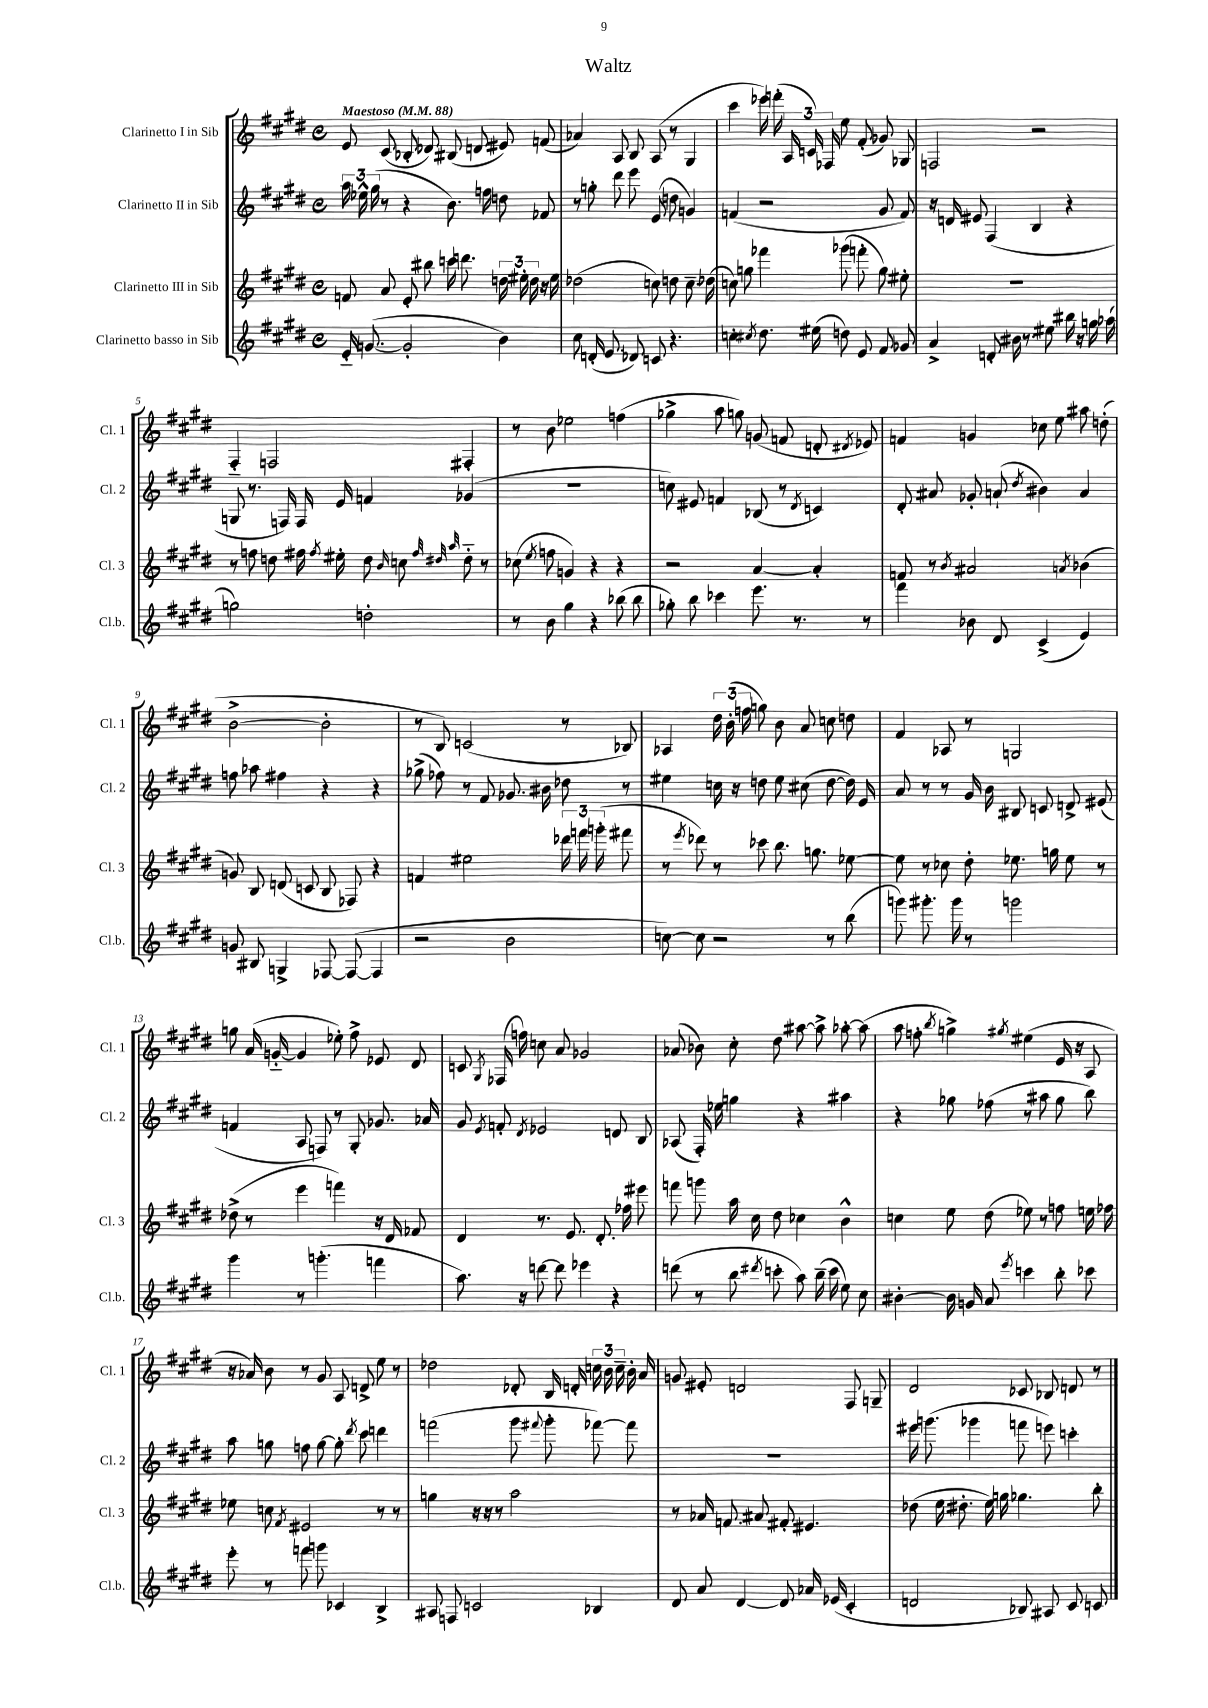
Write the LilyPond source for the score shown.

\header { title = "Waltz" }
<<
\new StaffGroup <<
\new Staff = "s0" \with { instrumentName = "Clarinetto I in Sib" shortInstrumentName = "Cl. 1" } {
    \clef treble \key e \major \defaultTimeSignature \time 4/4 \tempo "Maestoso" 4 = 88
    \autoBeamOff e'8 cis'8( bes8-. des'8) bis8( d'8 eis'8) f'8( |
    aes'4) a8 b8 a8( r8 gis4 |
    cis'''4 ees'''16) f'''16-.( \tuplet 3/2 { a16 c'16) fes16 } e''8 fis'8-.( ges'8) ges8 |
    f2 r2 |
    fis4-_ f2 fis4-. |
    r8 b'8 ees''2 f''4( |
    ges''4-> a''8 g''8) g'8( f'8 d'8-. \acciaccatura { dis'8 } ees'8) |
    f'4 g'4 ces''8 e''8 ais''8 d''8-.( |
    b'2~-> b'2-. |
    r8 b8) c'2( r8 bes8) |
    aes4 \tuplet 3/2 { dis''16 b'16-.( f''16 } g''8) b'8 a'8 c''8 d''8 |
    fis'4 aes8 r8 g2 |
    g''8 a'16( g'16~-_ g'4 ees''8-.) fis''8-> ees'8 dis'8 |
    c'8 \acciaccatura { gis8 } fes16( f''16) c''8 a'8 ges'2 |
    aes'8( bes'8) cis''8-. dis''8 ais''8~ ais''8-> aes''8~-. aes''8( |
    a''8 f''8-. \acciaccatura { b''8 } g''4->) \acciaccatura { gis''8 } eis''4( e'16 r16 a8 |
    r16 aes'16) b'8 r8 gis'8 a8 d'8-> e''8 r8 |
    des''2 des'8-. b16 d'16-. \tuplet 3/2 { c''16 b'16 c''16-- } b'16-. a'16 |
    g'8 eis'8-. d'2 fis8 g8-- |
    dis'2 ces'8 bes8 d'8 r8 \bar "|." |
}
\new Staff = "s1" \with { instrumentName = "Clarinetto II in Sib" shortInstrumentName = "Cl. 2" } {
    \clef treble \key e \major \defaultTimeSignature \time 4/4
    \autoBeamOff \tuplet 3/2 { a''16 ees''16-^ gis''16( } r8 r4 b'8.) f''16 d''8 fes'8 |
    r8 g''8-. dis'''8 e'''8 e'8( d''8 g'4) |
    f'4( r2 gis'8 f'8) |
    r16 d'16 eis'8 fis4( b4 r4 |
    g8 r8. f16) f16 e'16 f'4 ges'4( |
    R1 |
    c''8) eis'8 f'4 bes8( r8 \acciaccatura { dis'8 } c'4) |
    dis'8-. ais'8 ges'8-. a'8-!( \acciaccatura { dis''8 } bis'4) a'4 |
    f''8 aes''8 fis''4 r4 r4 |
    ges''8->( fes''8) r8 fis'8 ges'8. bis'16 des''8 r8 |
    eis''4 c''16 r16 d''8 eis''8 cis''8( d''8~ d''16) e'16 |
    a'8 r8 r8 gis'16 b'16 bis8 c'8 d'8-> eis'8( |
    f'4 a8 f8) r8 gis8-. ges'8. aes'16 |
    gis'8 \acciaccatura { e'8 } f'8-. \acciaccatura { dis'8 } ees'2 d'8 b8 |
    aes8( fis16-.) ees''16 g''4 r4 ais''4 |
    r4 ges''8 fes''8( r8 ais''8 ges''8 b''8) |
    a''8 g''8 f''8 g''8~ g''8-. \acciaccatura { dis'''8 } cis'''8 d'''4 |
    f'''2( gis'''8 \appoggiatura { fis'''8 } gis'''8-. fes'''8~) fes'''8 |
    R1 |
    eis'''16 g'''8.( ges'''4 f'''8 e'''8) c'''4-. \bar "|." |
}
\new Staff = "s2" \with { instrumentName = "Clarinetto III in Sib" shortInstrumentName = "Cl. 3" } {
    \clef treble \key e \major \defaultTimeSignature \time 4/4
    \autoBeamOff f'8 a'8 e'8-. bis''8 c'''16 d'''8. \tuplet 3/2 { d''16 eis''16-. d''16 } r16 eis''16 |
    des''2( c''8) d''8 c''8.-- des''16( |
    c''8) g''8 fes'''4 ges'''8( f'''8-. g''8) eis''8-. |
    R1 |
    r8 f''8 d''8 fis''16 \acciaccatura { fis''8 } eis''16-. d''8 \grace { b'16 } c''8 \grace { fis''32 dis''32 a''32 } dis''8-_ r8 |
    ces''8( \acciaccatura { e''8 } f''8 g'4) r4 r4 |
    r2 a'4~ a'4-. |
    f'8 r8 \acciaccatura { b'8 } ais'2 \acciaccatura { a'8 } bes'4( |
    g'8) b8 d'8( c'8 b8 fes8) r4 |
    f'4 eis''2 \tuplet 3/2 { des'''16 f'''16 g'''16-.( } fis'''8 |
    r8 \acciaccatura { e'''8 } des'''8) r8 ces'''8 b''8. g''8. ees''8~ |
    ees''8 r8 ces''8 dis''8-. ees''8. g''16 ees''8 r8 |
    des''8->( r8 e'''4 f'''4) r16 dis'16 fes'8 |
    dis'4 r8. e'8. dis'8.-. fes''16 eis'''8 |
    f'''8 g'''8 a''16 cis''16 dis''8 ces''4 b'4-^ |
    c''4 e''8 dis''8( ees''8) r8 f''8 e''16 fes''16 |
    ees''8 c''8 \acciaccatura { fis'8 } eis'2 r8 r8 |
    g''4 r16 r16 r8 a''2 |
    r8 aes'16 f'8. ais'8 fis'8-. eis'4. |
    des''8( e''16 dis''8.-. e''16) g''16 ges''4. b''8-. \bar "|." |
}
\new Staff = "s3" \with { instrumentName = "Clarinetto basso in Sib" shortInstrumentName = "Cl.b." } {
    \clef treble \key e \major \defaultTimeSignature \time 4/4
    \autoBeamOff e'16-_ g'8.~( g'2-. b'4) |
    cis''8 d'16-.( e'8. des'8) c'8 r4. |
    c''4-. \acciaccatura { cis''8 } dis''8. eis''16( d''8) e'8 fis'8 ges'8 |
    a'4-> d'8-. bis'16 r8. eis''8 bis''16 r16 g''16 aes''16( |
    g''2) d''2-. |
    r8 b'8 gis''4 r4 bes''8( bes''8 |
    ges''8-.) b''8 ces'''4 e'''8. r8. r8 |
    fis'''4 bes'8 dis'8 cis'4->( e'4) |
    g'8 bis8 g4-> fes8~ fes8~( fes4 |
    r2 b'2 |
    c''8~) c''8 r2 r8 b''8( |
    g'''8) gis'''8.-. gis'''16 r8 g'''2 |
    gis'''4 r8 g'''4.-.( f'''4 |
    a''8.) r16 d'''8~ d'''8 ees'''4 r4 |
    d'''8( r8 b''8 \acciaccatura { dis'''8 } c'''8-. a''8) b''16--( c'''16 e''8) cis''8 |
    bis'4~-. bis'16 g'16 a'8 \acciaccatura { e'''8 } c'''4 b''8-. ces'''8 |
    e'''8-. r8 f'''8 g'''8 ces'4 b4-> |
    ais8 f8 c'2 bes4 |
    dis'8 a'8 dis'4~ dis'8 aes'16 ees'16( cis'4-. |
    d'2 bes8) ais8 cis'8 c'8 \bar "|." |
}
>>
>>
